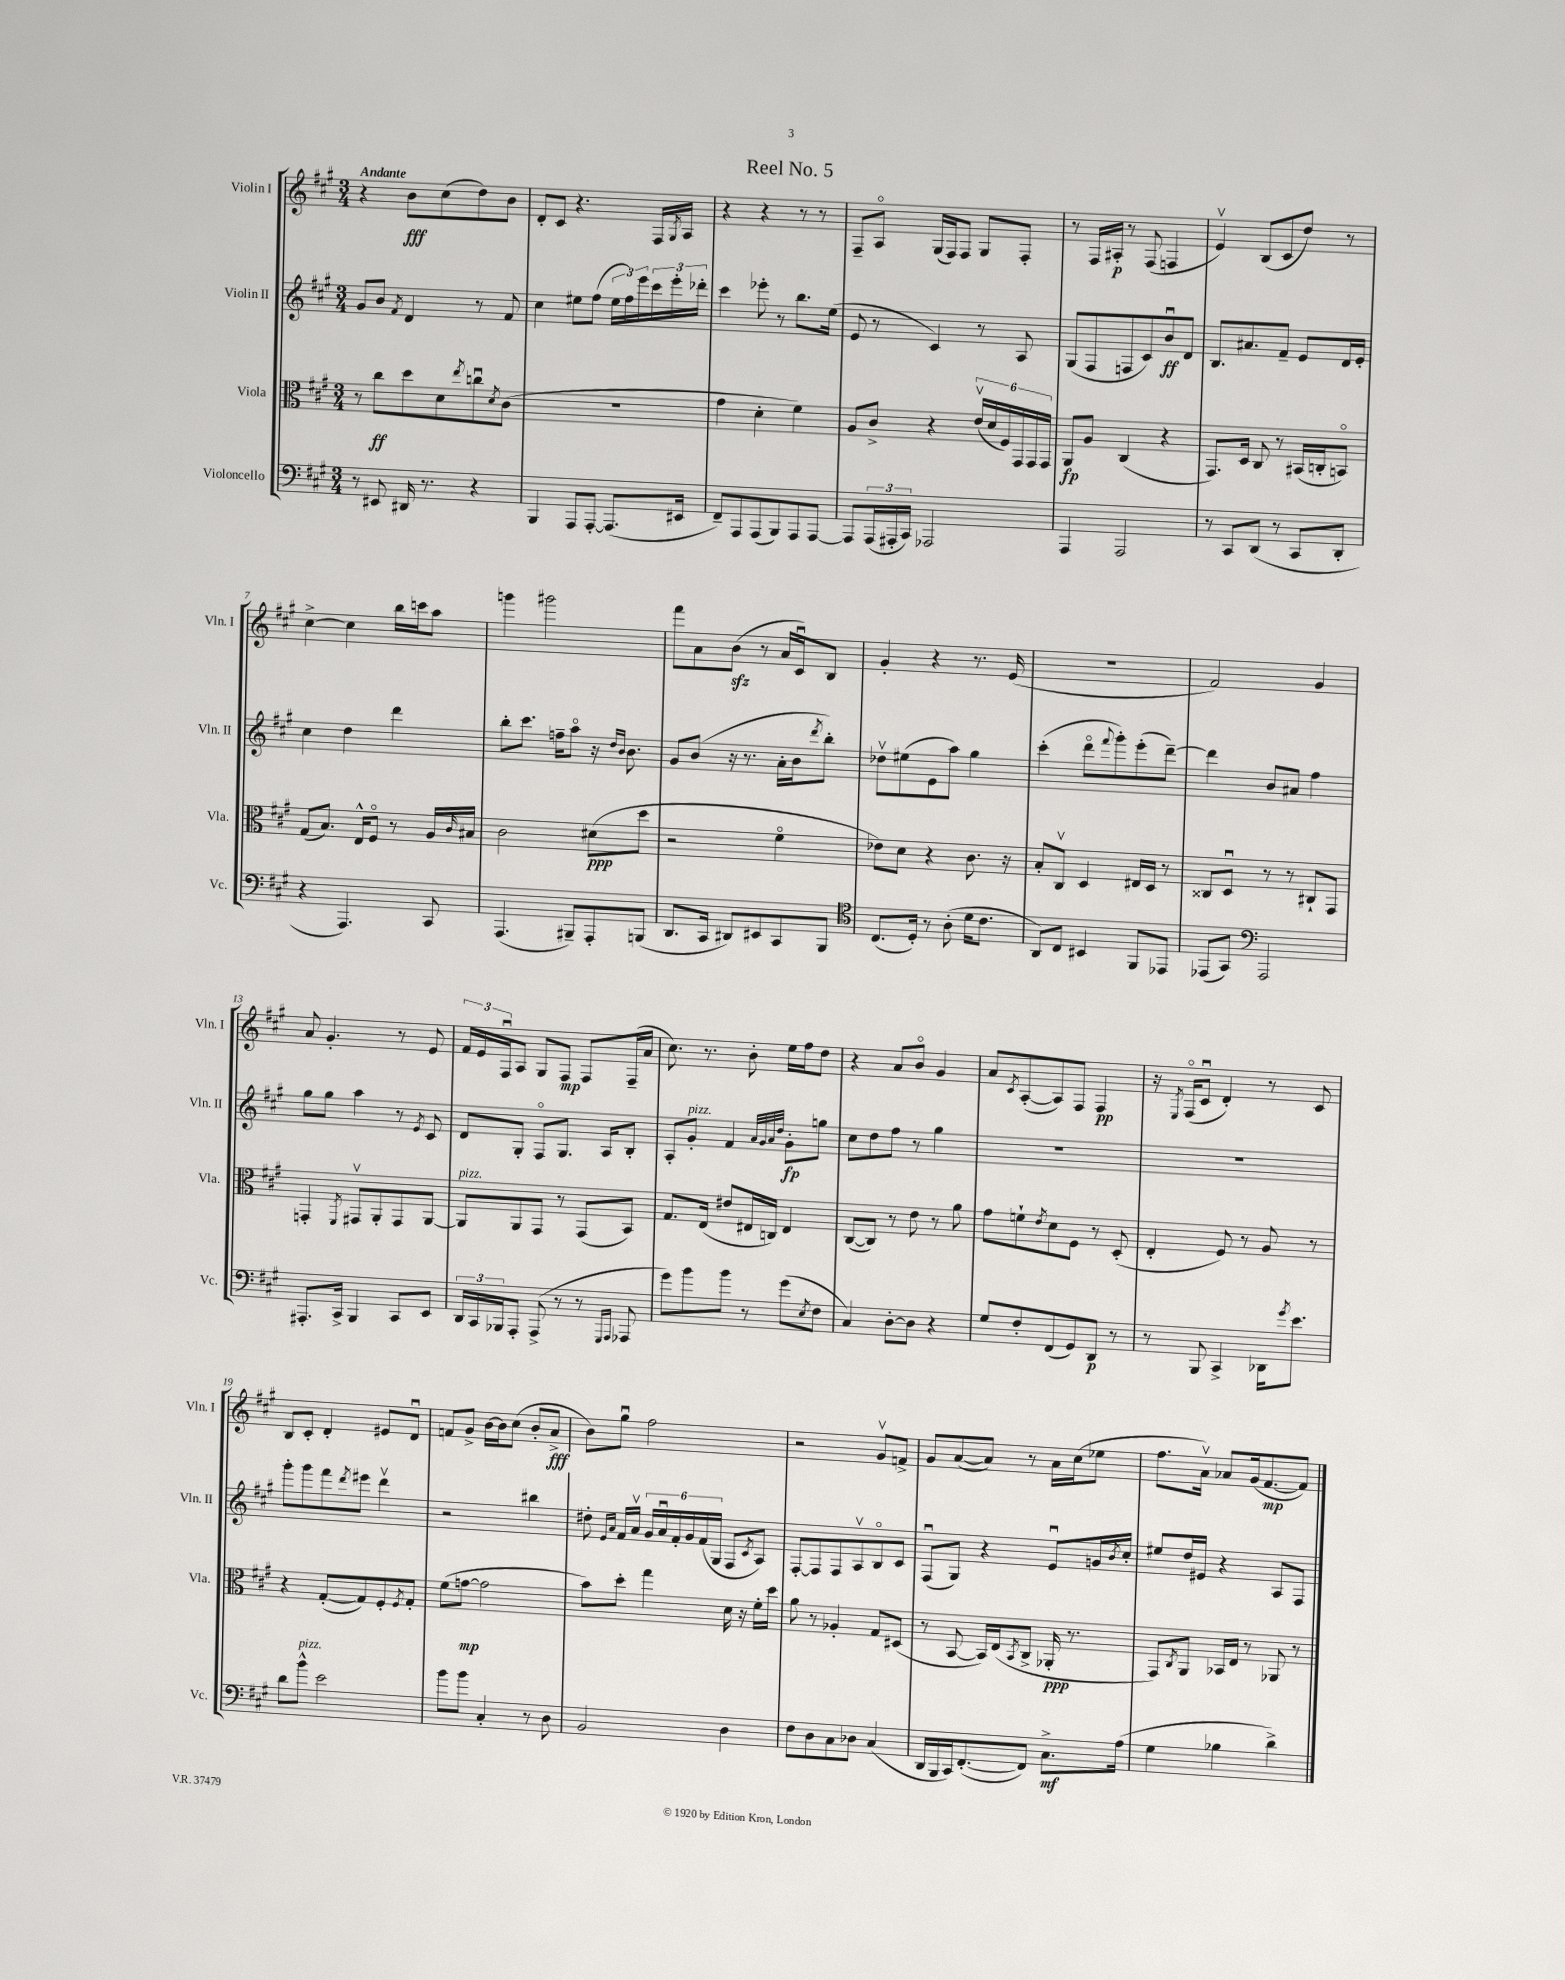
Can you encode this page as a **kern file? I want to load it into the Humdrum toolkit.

**kern	**dynam	**kern	**dynam	**kern	**dynam	**kern	**dynam
*part4	*part4	*part3	*part3	*part2	*part2	*part1	*part1
*staff4	*staff4	*staff3	*staff3	*staff2	*staff2	*staff1	*staff1
*I"Violoncello	*	*I"Viola	*	*I"Violin II	*	*I"Violin I	*
*I'Vc.	*	*I'Vla.	*	*I'Vln. II	*	*I'Vln. I	*
*clefF4	*	*clefC3	*	*clefG2	*	*clefG2	*
*k[f#c#g#]	*	*k[f#c#g#]	*	*k[f#c#g#]	*	*k[f#c#g#]	*
*M3/4	*	*M3/4	*	*M3/4	*	*M3/4	*
=1	=1	=1	=1	=1	=1	=1	=1
!	!	!	!	!	!	!LO:TX:a:B:t=Andante	!
8r	.	8r	.	8g#/L	.	4r	.
8EE#X/	.	8cc#\L	ff	8b/J	.	.	.
.	.	.	.	8qf#/	.	.	.
16DD#X/	.	8dd\	.	4d/	.	8b\L	fff
8.r	.	.	.	.	.	.	.
.	.	8d\	.	.	.	(8cc#\	.
.	.	8qee/	.	.	.	.	.
4r	.	8ccnu\	.	8r	.	8dd\)	.
.	.	8qd/	.	.	.	.	.
.	.	(8c#\J	.	8f#/	.	8b\J	.
=2	=2	=2	=2	=2	=2	=2	=2
4BBB/	.	2.r	.	4cc#\	.	8d'/L	.
.	.	.	.	.	.	8c#/J	.
8AAA/L	.	.	.	8ee#X\L	.	4.r	.
[8AAA'/J	.	.	.	(8ff#\J	.	.	.
(8.AAA/L]	.	.	.	24ee#\LL	.	.	.
.	.	.	.	24ff#\)	.	.	.
.	.	.	.	24eee\	.	.	.
.	.	.	.	24ccc#\	.	16F#/LL	.
.	.	.	.	24eee'\	.	.	.
.	.	.	.	.	.	8qG#/	.
16EE#X/Jk	.	.	.	.	.	16A/JJ	.
.	.	.	.	24ddd-X'\JJ	.	.	.
=3	=3	=3	=3	=3	=3	=3	=3
8FF#~/L)	.	4g#\	.	4ccc#\	.	4r	.
8AAA/	.	.	.	.	.	.	.
(8AAA/	.	4d'\	.	8eee-X'\	.	4r	.
8BBB/)	.	.	.	8r	.	.	.
8AAA/	.	4f#\)	.	8.bb\L	.	8r	.
[8AAA/J	.	.	.	.	.	8r	.
.	.	.	.	(16ee\Jk	.	.	.
=4	=4	=4	=4	=4	=4	=4	=4
8AAA/L]	.	8A/L	.	8e/	.	8F#~/L	.
(24AAA/L	.	8c#^/J	.	8r	.	8A/J	.
24AAA#X'/	.	.	.	.	.	.	.
24CC#/JJ)	.	.	.	.	.	.	.
2AAA-X/	.	4r	.	4c#/)	.	(16G#/LL	.
.	.	.	.	.	.	16F#/J)	.
.	.	.	.	.	.	8F#/J	.
.	.	(24ev/LL	.	8r	.	8G#/L	.
.	.	24d/	.	.	.	.	.
.	.	24F#/)	.	.	.	.	.
.	.	24GG#/	.	8A/	.	8F#'/J	.
.	.	24GG#/	.	.	.	.	.
.	.	24GG#/JJ	.	.	.	.	.
=5	=5	=5	=5	=5	=5	=5	=5
4AAA/	.	8AA/L	fp	(8G#/L	.	8r	.
.	.	8A/J	.	8F#/	.	16F#/LL	.
.	.	.	.	.	.	16A#X'/JJ	p
2AAA/	.	(4C#/	.	8Fn/	.	8r	.
.	.	.	.	8c#/)	.	(8F#/	.
.	.	4r	.	8bu/	ff	4Fn/	.
.	.	.	.	8d/J	.	.	.
=6	=6	=6	=6	=6	=6	=6	=6
8r	.	8.GG#/L)	.	8.B/L	.	4ev/)	.
8CC#/L	.	.	.	.	.	.	.
.	.	16D/Jk	.	8.a#X/	.	.	.
(8DD/J	.	8C#/	.	.	.	(8B/L	.
8r	.	8r	.	8f#~/J	.	8c#/	.
8CC#/L	.	(16BB#X/LL	.	8e/L	.	8dd/J)	.
.	.	16Cn'/J	.	.	.	.	.
8DD'/J	.	8BBn/J)	.	16d/L	.	8r	.
.	.	.	.	16e'/JJ	.	.	.
!!LO:LB:g=z
=7	=7	=7	=7	=7	=7	=7	=7
4r	.	(8G#/L	.	4cc#\	.	[4cc#^\	.
.	.	8.B/J)	.	.	.	.	.
4.AAA/)	.	.	.	4dd\	.	4cc#\]	.
.	.	16E^^/KL	.	.	.	.	.
.	.	8F#/J	.	.	.	.	.
.	.	8r	.	4ddd\	.	16bb\LL	.
.	.	.	.	.	.	16cccn\J	.
8CC#/	.	16A/LL	.	.	.	8aa\J	.
.	.	16qqc#/	.	.	.	.	.
.	.	16B#X/JJ	.	.	.	.	.
=8	=8	=8	=8	=8	=8	=8	=8
(4.AAA/	.	2c#\	.	8bb'\L	.	4gggn\	.
.	.	.	.	8.ccc#\J	.	.	.
.	.	.	.	.	.	2ggg#X\	.
.	.	.	.	16ffn~\KL	.	.	.
8BBB#X~/L)	.	.	.	8aa\J	.	.	.
8AAA'/	.	(8d#X\L	ppp	16r	.	.	.
.	.	.	.	16qqdd/LL	.	.	.
.	.	.	.	16qqb/JJ	.	.	.
.	.	.	.	8.b\	.	.	.
(8BBBn/J	.	8dd\J	.	.	.	.	.
=9	=9	=9	=9	=9	=9	=9	=9
8.DD/L	.	2r	.	8g#/L	.	8fff#\L	.
.	.	.	.	(8b/J	.	8a\	.
16CC#/Jk	.	.	.	.	.	.	.
8DD#X/L)	.	.	.	16r	.	(8bzz\J	.
.	.	.	.	8.r	.	.	.
8EE#X/	.	.	.	.	.	8r	.
8CC#/	.	4f#\	.	16a'\LL	.	16a/LL	.
.	.	.	.	16b\J	.	16c#u/J)	.
.	.	.	.	8qddd/	.	.	.
8BBB/J	.	.	.	8bb'\J)	.	8B/J	.
=10	=10	=10	=10	=10	=10	=10	=10
*clefC4	*	*	*	*	*	*	*
(8.C#/L	.	8e-X\L)	.	8dd-Xv\L	.	4g#'/	.
.	.	8d\J	.	(8ee#X\	.	.	.
16D'/Jk)	.	.	.	.	.	.	.
8r	.	4r	.	8e\	.	4r	.
(8A'\	.	.	.	8aa\J)	.	.	.
16d\KL	.	8.c#\	.	4gg#\	.	8.r	.
8.c#\J	.	.	.	.	.	.	.
.	.	16r	.	.	.	(16e/	.
=11	=11	=11	=11	=11	=11	=11	=11
8AA/L)	.	8B'/L	.	(4ccc#'\	.	2.r	.
8C#/J	.	8C#v/J	.	.	.	.	.
4BB#X/	.	4D/	.	8ddd\L	.	.	.
.	.	.	.	8qqfff#/	.	.	.
.	.	.	.	8ggg#'\)	.	.	.
8FF#/L	.	16E#X/LL	.	(8eee'\	.	.	.
.	.	16D/JJ	.	.	.	.	.
8EE-X/J	.	8r	.	[8ddd~\J)	.	.	.
=12	=12	=12	=12	=12	=12	=12	=12
(8EE-X/L	.	8C##X/L	.	4ddd\]	.	2f#/)	.
8GG#/J)	.	8Du/J	.	.	.	.	.
*clefF4	*	*	*	*	*	*	*
2AAA/	.	8r	.	8b/L	.	.	.
.	.	8r	.	8a#X/J	.	.	.
.	.	8C#X`/L	.	4ff#\	.	4g#/	.
.	.	8GG#/J	.	.	.	.	.
!!LO:LB:g=z
=13	=13	=13	=13	=13	=13	=13	=13
8.AAA#X'/L	.	4GGn'/	.	8gg#\L	.	8a/	.
.	.	.	.	8gg#\J	.	4.g#'/	.
16CC#^/Jk	.	.	.	.	.	.	.
.	.	8qFF#/	.	.	.	.	.
4BBB/	.	8GG#Xv/L	.	4aa\	.	.	.
.	.	8AA'/	.	.	.	.	.
8CC#/L	.	8GG#/	.	8r	.	8r	.
.	.	.	.	8qe/	.	.	.
8EE/J	.	[8AA/J	.	8c#/	.	8e/	.
=14	=14	=14	=14	=14	=14	=14	=14
!	!	!LO:TX:a:i:t=pizz.	!	!	!	!	!
24DD/LL	.	8AA/L]	.	8d/L	.	24f#/LL	.
24CC#/	.	.	.	.	.	24e/	.
24BBB-X/J	.	.	.	.	.	24F#u/J	.
8AAA'/J	.	8AA/	.	8G#'/J	.	8A/J	.
(8AAA^/	.	8GG#/J	.	8F#/L	.	8G#/L	.
8r	.	8r	.	8.G#/J	.	8F#/J	mp
8r	.	(8GG#/L	.	.	.	8F#/L	.
.	.	.	.	16A/KL	.	.	.
16qqGGG#/LL	.	.	.	.	.	.	.
16qqAAA/JJ	.	.	.	.	.	.	.
8AAA-X/	.	8BB/J)	.	8B'/J	.	(16F#~/L	.
.	.	.	.	.	.	16a/JJ	.
=15	=15	=15	=15	=15	=15	=15	=15
8g#\L)	.	8.G#/L	.	8A'/L	.	8.cc#\)	.
!	!	!	!	!LO:TX:a:i:t=pizz.	!	!	!
8b\	.	.	.	8g#'/J	.	.	.
.	.	(16E/Jk	.	.	.	8.r	.
8b\J	.	8e#X/L	.	4f#/	.	.	.
8r	.	16E#X/L	.	.	.	8b'\	.
.	.	16Cn/JJ)	.	.	.	.	.
.	.	.	.	32qqa/LLL	.	.	.
.	.	.	.	32qqg#/	.	.	.
.	.	.	.	32qqa/	.	.	.
.	.	.	.	32qqdd/JJJ	.	.	.
(8g#\L	.	4E#/	.	8g#'\L	fp	16ee\LL	.
.	.	.	.	.	.	16ff#\J	.
8qE/	.	.	.	.	.	.	.
8F#\J	.	.	.	8ggn\J	.	8dd\J	.
=16	=16	=16	=16	=16	=16	=16	=16
4C#/)	.	([8C#/L	.	8cc#\L	.	4r	.
.	.	8C#/J])	.	8dd\	.	.	.
[8D'\L	.	8r	.	8ff#\J	.	8a/L	.
8D\J]	.	8e\	.	8r	.	8b/J	.
4r	.	8r	.	4gg#\	.	4g#/	.
.	.	8a\	.	.	.	.	.
=17	=17	=17	=17	=17	=17	=17	=17
8G#/L	.	8g#\L	.	2.r	.	8a/L	.
.	.	.	.	.	.	8qc#/	.
8F#'/	.	8fn`\	.	.	.	([8A'/	.
.	.	8qe/	.	.	.	.	.
(8FF#/	.	8d\	.	.	.	8A/])	.
8GG#/)	.	8F#\J	.	.	.	8F#/J	.
8DD/J	p	8r	.	.	.	4F#/	pp
8r	.	(8D'/	.	.	.	.	.
=18	=18	=18	=18	=18	=18	=18	=18
8r	.	4E'/	.	2.r	.	16r	.
.	.	.	.	.	.	8qE/	.
.	.	.	.	.	.	(16F#/KL	.
8BBB/	.	.	.	.	.	8c#u/J	.
4CC#^/	.	8F#/)	.	.	.	4d'/)	.
.	.	8r	.	.	.	.	.
16DD-X\KL	.	8A/	.	.	.	8r	.
8qg#/	.	.	.	.	.	.	.
8.e\J	.	.	.	.	.	.	.
.	.	8r	.	.	.	8c#/	.
!!LO:LB:g=z
=19	=19	=19	=19	=19	=19	=19	=19
8d\L	.	4r	.	8ggg#'\L	.	8B/L	.
!LO:TX:a:i:t=pizz.	!	!	!	!	!	!	!
8b^^\J	.	.	.	8ggg#\	.	8c#'/J	.
2e\	.	([8G#'/L	.	8fff#\	.	4d'/	.
.	.	.	.	8qddd/	.	.	.
.	.	8G#/])	.	8eee#X\J	.	.	.
.	.	8F#'/	.	4dddv\	.	8e#X/L	.
.	.	8qF#/	.	.	.	.	.
.	.	8G#'/J	.	.	.	8du/J	.
=20	=20	=20	=20	=20	=20	=20	=20
8b\L	.	(8f#\L	.	2r	.	8fn/L	.
8b\J	.	[8gn\J	mp	.	.	8g#^/J	.
4C#'/	.	2g\]	.	.	.	[16b\LL	.
.	.	.	.	.	.	16b\J]	.
.	.	.	.	.	.	(8cc#\J	.
8r	.	.	.	4bb#X\	.	8b'/L	.
8D\	.	.	.	.	.	8a^/J	fff
=21	=21	=21	=21	=21	=21	=21	=21
2BB/	.	8b\L)	.	8dd#X'\	.	8b\L)	.
.	.	.	.	16qqe/LL	.	.	.
.	.	.	.	16qqa/JJ	.	.	.
.	.	8dd'\J	.	16f#/LL	.	8gg#u\J	.
.	.	.	.	16av/JJ	.	.	.
.	.	4gg#\	.	24g#/LL	.	2ff#\	.
.	.	.	.	24au/	.	.	.
.	.	.	.	24f#'/	.	.	.
.	.	.	.	24g#/	.	.	.
.	.	.	.	(24f#/	.	.	.
.	.	.	.	24G#/JJ	.	.	.
4D\	.	16d\	.	8F#/L	.	.	.
.	.	16r	.	.	.	.	.
.	.	.	.	8qc#/	.	.	.
.	.	16f#'\LL	.	8A/J)	.	.	.
.	.	16dd\JJ	.	.	.	.	.
=22	=22	=22	=22	=22	=22	=22	=22
8F#\L	.	8a\	.	[8F#'/L	.	2r	.
8D\	.	8r	.	8F#/]	.	.	.
8C#\	.	4A-X'/	.	8F#/	.	.	.
8D-X\J	.	.	.	8Av/	.	.	.
(4C#/	.	8G#/L	.	8B/	.	8g#v/L	.
.	.	(8D#X/J	.	8c#/J	.	8fn^/J	.
=23	=23	=23	=23	=23	=23	=23	=23
16DD/LL	.	8r	.	(8F#u/L	.	8g#/L	.
16BBB/	.	.	.	.	.	.	.
16CC#/J)	.	[8BB/	.	8G#/J)	.	([8a/	.
([8.FF#'/	.	.	.	.	.	.	.
.	.	16BB/LL])	.	4r	.	8a/J])	.
.	.	(16E/J	.	.	.	.	.
.	.	8qBB/	.	.	.	.	.
8FF#/J])	.	8C#^/J	.	.	.	8r	.
8.C#^\L	mf	16AA-X'/	ppp	8eu/L	.	16a\LL	.
.	.	8.r	.	.	.	(16cc#\J	.
.	.	.	.	16gn/L	.	8ee-X\J	.
.	.	.	.	8qb/	.	.	.
(16A\Jk	.	.	.	16cc#'/JJ	.	.	.
=24	=24	=24	=24	=24	=24	=24	=24
4G#\	.	8GG#/L)	.	8ee#X/L	.	8.ff#\L	.
.	.	8qC#/	.	.	.	.	.
.	.	8AA/J	.	16dd/L	.	.	.
.	.	.	.	16e#X/JJ	.	16av\Jk)	.
4B-X\	.	16BB-X/LL	.	4r	.	8a-X/L	.
.	.	16E/JJ	.	.	.	.	.
.	.	8r	.	.	.	(16g#/k	.
.	.	.	.	.	.	[8.f#/	mp
4d^\)	.	8AA-X/	.	8A/L	.	.	.
.	.	8r	.	8F#/J	.	8f#/J])	.
==	==	==	==	==	==	==	==
*-	*-	*-	*-	*-	*-	*-	*-
